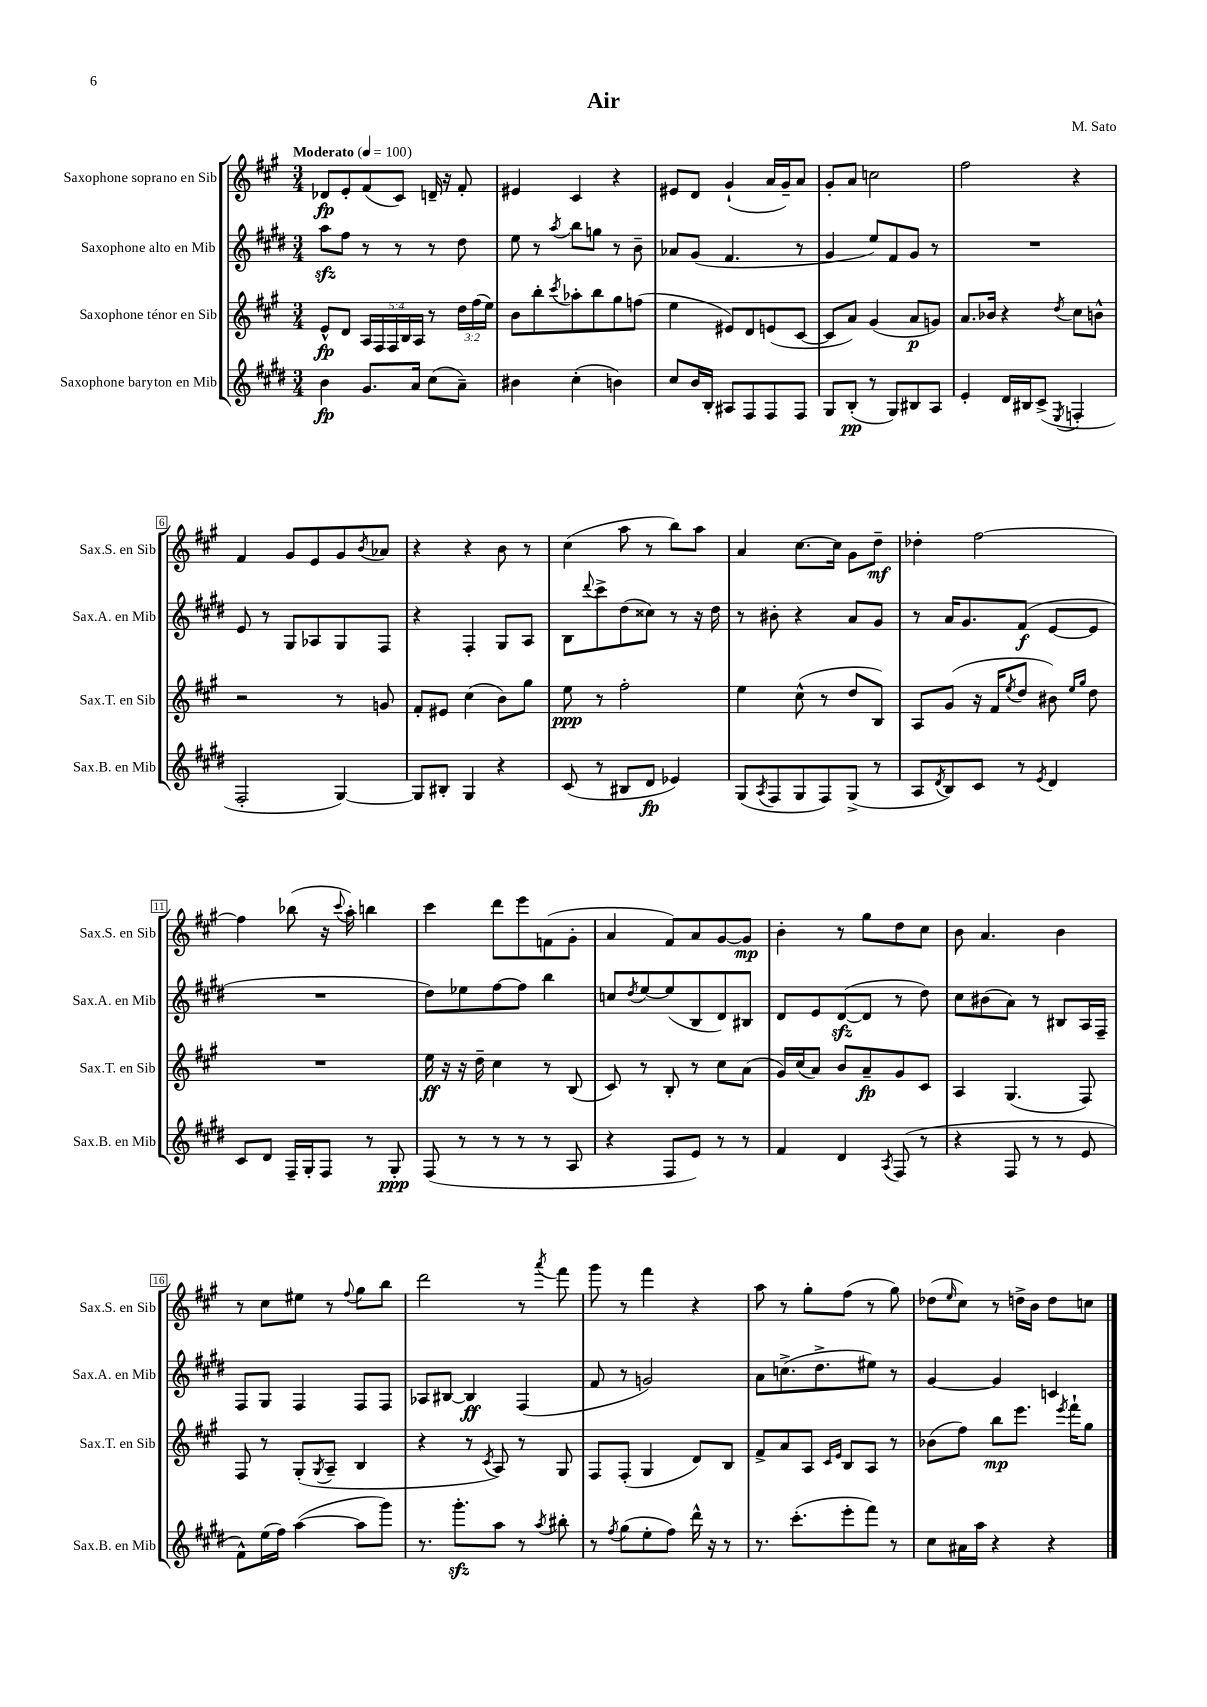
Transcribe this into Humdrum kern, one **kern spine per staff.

**kern	**kern	**kern	**kern
*staff4	*staff3	*staff2	*staff1
*clefG2	*clefG2	*clefG2	*clefG2
*k[f#c#g#d#]	*k[f#c#g#]	*k[f#c#g#d#]	*k[f#c#g#]
*M3/4	*M3/4	*M3/4	*M3/4
*MM100	*MM100	*MM100	*MM100
4b	8e^^	8aa	8d-
.	8d	8ff#	8e'
8.g#	20A	8r	(8f#
.	20F#	.	.
.	20F#	.	.
.	.	8r	8c#)
.	20B	.	.
16a	.	.	.
.	20A	.	.
(8cc#	8r	8r	16d~
.	.	.	16r
8a~)	24dd	8dd#	8f#'
.	(24ff#	.	.
.	24ee)	.	.
=	=	=	=
4b#	8b	8ee	4e#
.	8bb'	8r	.
.	8qccc#	8qaa	.
(4cc#'	8aa-'	8bb	4c#
.	8bb	8gg	.
4b)	8gg#	8r	4r
.	(8ff	8b~	.
=	=	=	=
8cc#	4ee	8a-	8e#
16b	.	(8g#	8d
16B'	.	.	.
8A#	8e#)	4.f#	(4g#`
8F#	8d	.	.
8F#	(8e	.	16a
.	.	.	16g#~)
8F#	[8c#	8r	8a
=	=	=	=
8G#	8c#]	4g#	8g#'
(8B'	8a)	.	8a
8r	(4g#	8ee)	2cc
8G#)	.	8f#	.
8B#	8a	8g#	.
8A	8g)	8r	.
=	=	=	=
4e'	8.a	2.r	2ff#
.	16b-	.	.
16d#	4r	.	.
16B#	.	.	.
(8c#^	.	.	.
8qE	8qdd	.	.
4F'	8cc#	.	4r
.	8b^^	.	.
=	=	=	=
2F#'	2r	8e	4f#
.	.	8r	.
.	.	8G#	8g#
.	.	8A-	8e
[4G#)	8r	8G#	8g#
.	.	.	8qb
.	8g	8F#	8a-
=	=	=	=
8G#]	8f#'	4r	4r
8B#'	8e#	.	.
4G#	(4cc#	4F#'	4r
4r	8b)	8G#	8b
.	8gg#	8A	8r
=	=	=	=
(8c#	8ee	8B	(4cc#
.	.	8qqddd#	.
8r	8r	8ccc#^	.
8B#	2ff#'	(8dd#	8aa
8d#	.	8cc##)	8r
4e-)	.	8r	8bb)
.	.	16r	8aa
.	.	16dd#	.
=	=	=	=
(8G#	4ee	8r	4a
8qA	.	.	.
8F#	.	8b#'	.
8G#	(8cc#^^	4r	[8.cc#
8F#)	8r	.	.
.	.	.	16cc#]
(8G#^	8dd	8a	8g#
8r	8B)	8g#	8dd~
=	=	=	=
8A	8A	8r	4dd-'
8qd#	.	.	.
8B)	(8g#	16a	.
.	.	8.g#	.
8c#	16r	.	[2ff#
.	16f#	.	.
.	8qee	.	.
8r	8dd	(8f#	.
8qe	.	.	.
4d#	8b#)	[8e	.
.	16qqee	.	.
.	16qqgg#	.	.
.	8dd	8e]	.
=	=	=	=
8c#	2.r	2.r	4ff#]
8d#	.	.	.
16F#~	.	.	(8bb-
16G#'	.	.	.
8F#	.	.	16r
.	.	.	8qqccc#
.	.	.	16aa')
8r	.	.	4bb
8G#'	.	.	.
=	=	=	=
(8F#	16ee	8dd#)	4ccc#
.	16r	.	.
8r	16r	8ee-	.
.	16dd~	.	.
8r	4cc#	[8ff#	8ddd
8r	.	8ff#]	8eee
8r	8r	4bb	(8f
8A	(8B	.	8g#'
=	=	=	=
4r	8c#)	8cc	4a
.	.	8qdd#	.
.	8r	[8ee	.
8F#	8B'	(8ee]	8f#)
8e)	8r	8B	8a
8r	8cc#	8d#)	[8g#
8r	(8a	8B#	8g#]
=	=	=	=
4f#	16g#)	8d#	4b'
.	(16cc#	.	.
.	8a)	8e	.
4d#	8b	([8d#	8r
.	8a~	8d#]	8gg#
8qA	.	.	.
(8F#	8g#	8r	8dd
8r	8c#	8dd#)	8cc#
=	=	=	=
4r	4A	8cc#	8b
.	.	(8b#	4.a
8F#	(4.G#	8a)	.
8r	.	8r	.
8r	.	8B#	4b
8e	8F#)	16A	.
.	.	16F#~	.
=	=	=	=
8f#^^)	8F#	8F#	8r
(16ee	8r	8G#	8cc#
16ff#)	.	.	.
([4aa	(8G#'	4F#	8ee#
.	8qG#	.	.
.	8A~	.	8r
.	.	.	8qqff#
8aa]	4B	8F#	8gg#
8ggg#)	.	8F#	8bb
=	=	=	=
8.r	4r	8A-	2ddd
.	.	[8B#	.
8.ggg#'	.	.	.
.	8r	4B#]	.
.	8qc#	.	.
8aa	8A)	.	.
8r	8r	(4F#	8r
8qaa	.	.	8qaaa
8bb#'	8G#	.	8fff#
=	=	=	=
8r	8F#	8f#	8ggg#
8qff#	.	.	.
(8gg#	(8F#'	8r	8r
8ee'	4G#	2g)	4fff#
8ff#)	.	.	.
16ddd#^^	8d)	.	4r
16r	.	.	.
8r	8B	.	.
=	=	=	=
8.r	8f#^	8a	8aa
.	8a	(8.cc^	8r
(8.ccc#'	.	.	.
.	8A	.	8gg#'
.	.	8.dd#^	.
.	16qqc#	.	.
.	16qqe	.	.
8eee'	8B	.	(8ff#
8fff#)	8A	8ee#)	8r
8r	8r	8r	8gg#)
=	=	=	=
8cc#	(8b-	[4g#	(8dd-
.	.	.	16qqee
16a#	8ff#)	.	8cc#)
16aa	.	.	.
4r	8bb	4g#]	8r
.	8.eee	.	16dd^
.	.	.	16b
4r	.	4c	8dd
.	8qeee	.	.
.	16fff#`	.	.
.	8gg#	.	8cc
==	==	==	==
*-	*-	*-	*-
